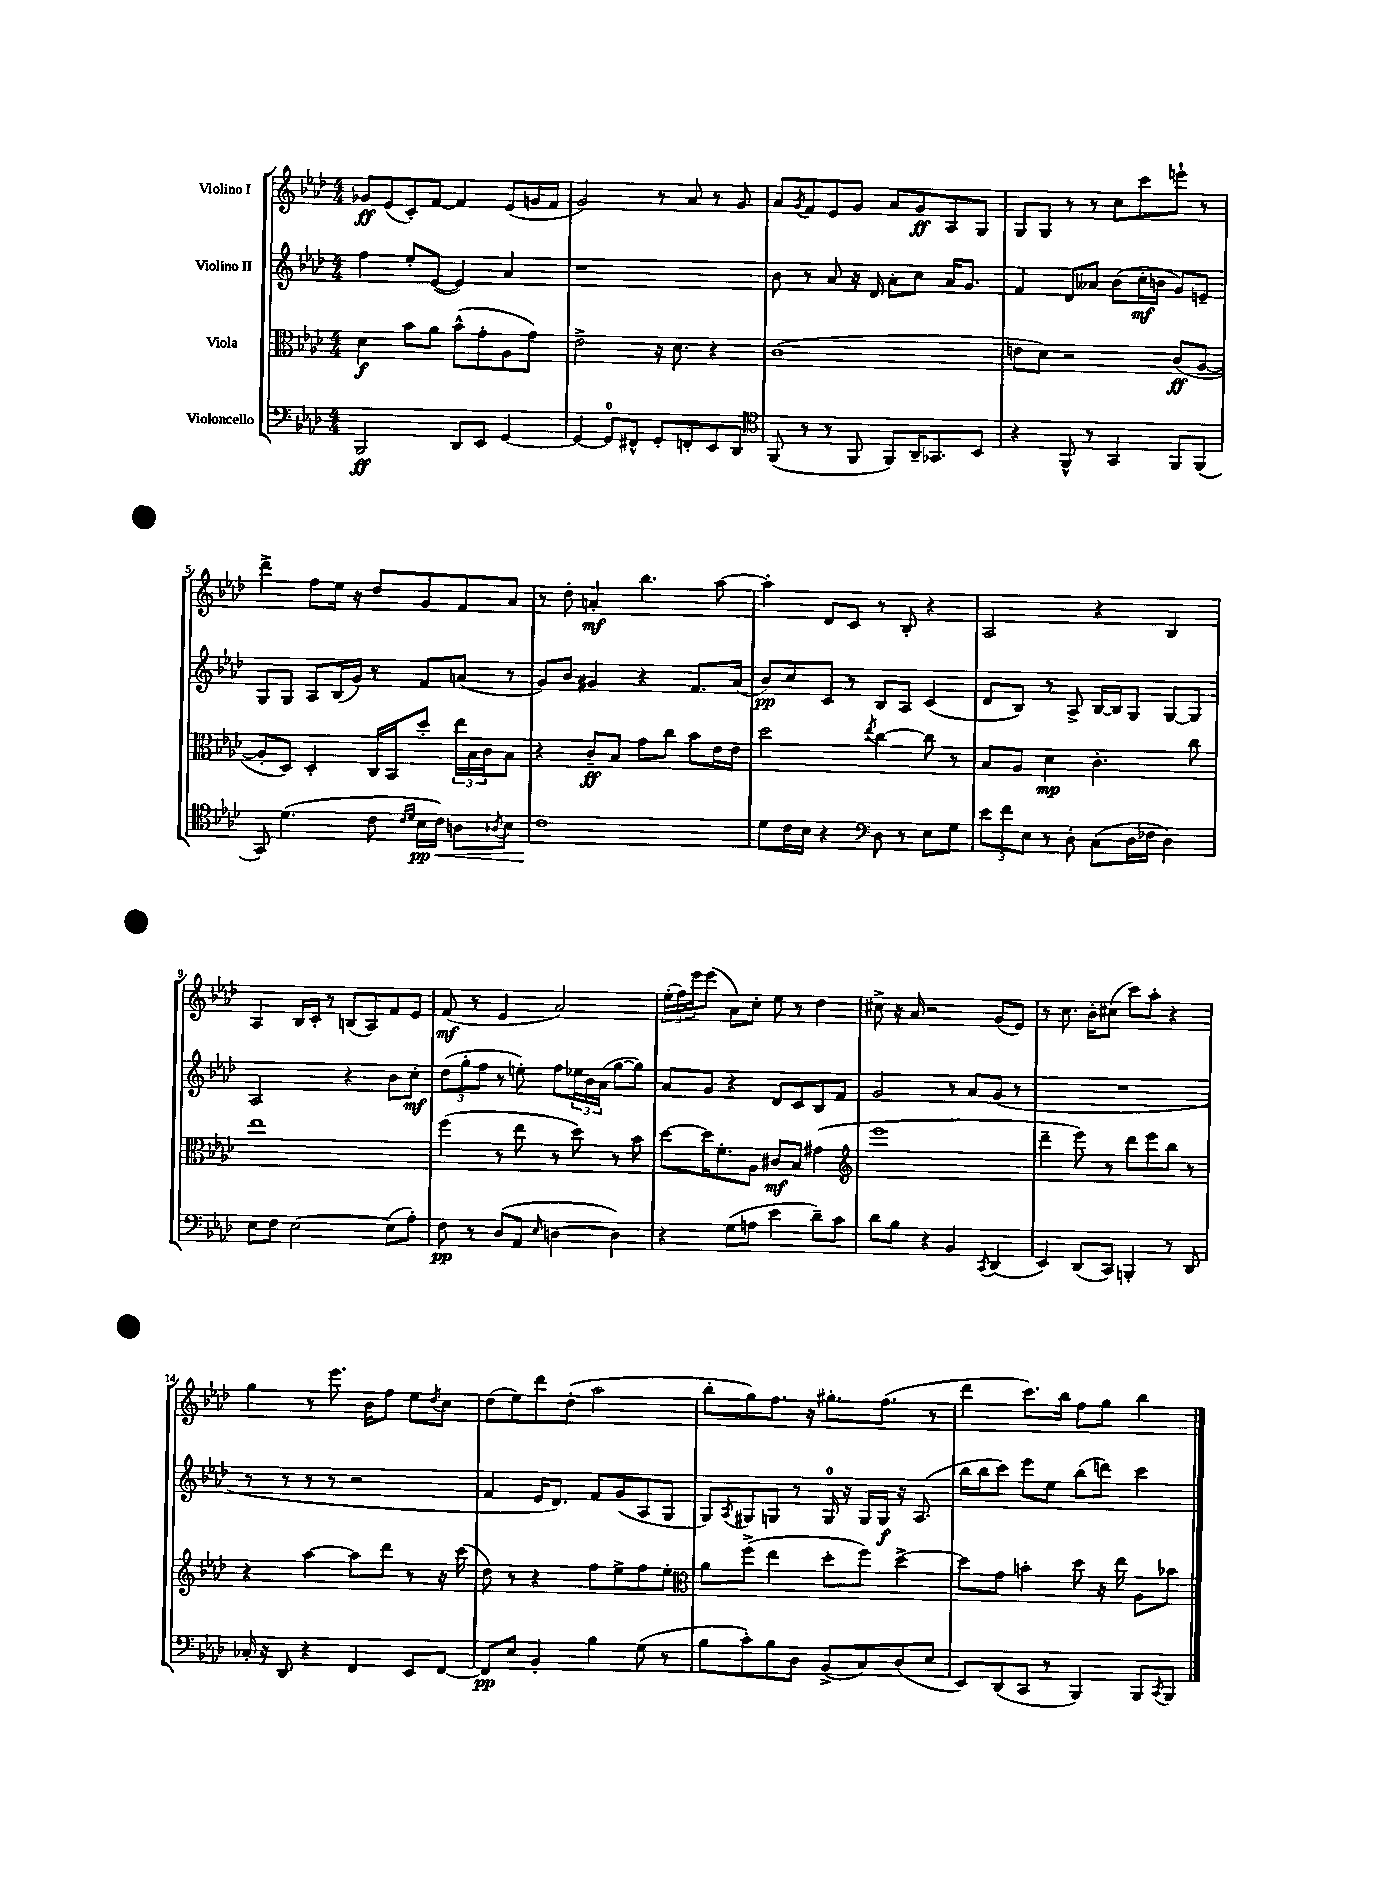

**kern	**dynam	**kern	**dynam	**kern	**dynam	**kern	**dynam
*part4	*part4	*part3	*part3	*part2	*part2	*part1	*part1
*staff4	*staff4	*staff3	*staff3	*staff2	*staff2	*staff1	*staff1
*I"Violoncello	*	*I"Viola	*	*I"Violino II	*	*I"Violino I	*
*clefF4	*	*clefC3	*	*clefG2	*	*clefG2	*
*k[b-e-a-d-]	*	*k[b-e-a-d-]	*	*k[b-e-a-d-]	*	*k[b-e-a-d-]	*
*M4/4	*	*M4/4	*	*M4/4	*	*M4/4	*
=1	=1	=1	=1	=1	=1	=1	=1
2BBB-/	ff	4d-\	f	4ff\	.	8g-X/L	ff
.	.	.	.	.	.	(8e-/	.
.	.	8b-\L	.	8ee-'/L	.	8c'/)	.
.	.	8a-\J	.	([8e-/J	.	[8f/J	.
8DD-/L	.	(8b-^^\L	.	4e-/])	.	4f/]	.
8EE-/J	.	8g'\	.	.	.	.	.
[4GG/	.	8A-\	.	4a-/	.	(8e-/L	.
.	.	8g\J)	.	.	.	16gn/L	.
.	.	.	.	.	.	16f/JJ	.
=2	=2	=2	=2	=2	=2	=2	=2
4GG/_	.	2e-^\	.	1r	.	2g/)	.
8GG/L]	.	.	.	.	.	.	.
8FF#X^^/J	.	.	.	.	.	.	.
8GG'/L	.	16r	.	.	.	8r	.
.	.	8.d-\	.	.	.	.	.
8FFn'/	.	.	.	.	.	8a-/	.
8EE-/	.	4r	.	.	.	8r	.
8DD-/J	.	.	.	.	.	8g/	.
=3	=3	=3	=3	=3	=3	=3	=3
*clefC4	*	*	*	*	*	*	*
(8FF/	.	(1c	.	8b-\	.	8a-/L	.
.	.	.	.	.	.	8qg/	.
8r	.	.	.	8r	.	8f/	.
8r	.	.	.	8a-/	.	8e-/	.
8FF/	.	.	.	16r	.	8g/J	.
.	.	.	.	16d-/	.	.	.
8FF/L)	.	.	.	8a-'\L	.	8a-/L	.
16AA-~/K	.	.	.	8cc\J	.	8g/	ff
8.GG-X/	.	.	.	.	.	.	.
.	.	.	.	16a-/KL	.	8A-/	.
.	.	.	.	8.g/J	.	.	.
8BB-/J	.	.	.	.	.	8G/J	.
=4	=4	=4	=4	=4	=4	=4	=4
4r	.	8en\L	.	4f/	.	8G/L	.
.	.	8d-\J)	.	.	.	8G/J	.
8FF^^/	.	2r	.	8d-/L	.	8r	.
8r	.	.	.	8a--X/J	.	8r	.
4GG/	.	.	.	(8b-\L	.	8cc\L	.
.	.	.	.	16cc'\L	mf	8ccc\	.
.	.	.	.	16bn\JJ	.	.	.
8FF/L	.	(8c/L	ff	8g/L)	.	8eeen`\J	.
(8FF/J	.	[8A-/J	.	8en~/J	.	8r	.
!!LO:LB:g=z
=5	=5	=5	=5	=5	=5	=5	=5
8GG/)	.	8A-'/L]	.	8G/L	.	4ddd-^\	.
(4.d-\	.	8D-/J)	.	8G/J	.	.	.
.	.	4D-'/	.	8A-/L	.	8ff\L	.
.	.	.	.	(16B-/L	.	16ee-\Jk	.
.	.	.	.	16g/JJ)	.	16r	.
8c\	.	16C/LL	.	8r	.	8dd-/L	.
.	.	16BB-/J	.	.	.	.	.
16qqc/LL	.	.	.	.	.	.	.
16qqd-/JJ	.	.	.	.	.	.	.
16B-\LL	pp	8dd-'/J	.	8f/L	.	8g/	.
!	!LO:HP:b	!	!	!	!	!	!
16c\JJ)	<	.	.	.	.	.	.
8An\L	.	24ee-\LL	.	(8an/J	.	8f/	.
.	.	24B-\	.	.	.	.	.
.	.	24c\J	.	.	.	.	.
8qA-X/	.	.	.	.	.	.	.
8B-\J	.	8B-\J	.	8r	.	8a-/J	.
=6	=6	=6	=6	=6	=6	=6	=6
1c	.	4r	.	8g/L)	.	8r	.
.	.	.	.	8b-/J	.	8dd-'\	.
.	.	8c~/L	ff	4g#X/	.	4an'/	mf
.	.	8B-/J	.	.	.	.	.
.	.	8g\L	.	4r	.	4.bb-\	.
.	.	8cc\J	.	.	.	.	.
.	.	8b-\L	.	8.f/L	.	.	.
.	.	16e-\L	.	.	.	[8aa-\	.
.	.	16e-\JJ	.	(16a-/Jk	.	.	.
.	[	.	.	.	.	.	.
=7	=7	=7	=7	=7	=7	=7	=7
8d-\L	.	2dd-\	.	8b-/L)	pp	4aa-'\]	.
16c\L	.	.	.	8cc/	.	.	.
16B-\JJ	.	.	.	.	.	.	.
4r	.	.	.	8c/J	.	8d-/L	.
.	.	.	.	8r	.	8c/J	.
*clefF4	*	*	*	*	*	*	*
.	.	8qee-/	.	.	.	.	.
8D-\	.	[4cc\	.	8B-/L	.	8r	.
8r	.	.	.	8A-/J	.	8B-'/	.
8E-\L	.	8cc\]	.	(4c/	.	4r	.
8G\J	.	8r	.	.	.	.	.
=8	=8	=8	=8	=8	=8	=8	=8
12e-\L	.	8B-/L	.	8d-/L	.	2A-/	.
12f\	.	.	.	.	.	.	.
.	.	8A-/J	.	8B-/J)	.	.	.
12E-\J	.	.	.	.	.	.	.
8r	.	4d-\	mp	8r	.	.	.
8D-'\	.	.	.	8A-^/	.	.	.
(8C\L	.	4.c'\	.	[16B-/LL	.	4r	.
.	.	.	.	16B-/J]	.	.	.
16D-\L	.	.	.	8G/J	.	.	.
16F-X\JJ	.	.	.	.	.	.	.
4D-\)	.	.	.	[8G/L	.	4B-/	.
.	.	8cc\	.	8G/J]	.	.	.
!!LO:LB:g=z
=9	=9	=9	=9	=9	=9	=9	=9
8E-\L	.	1ee-	.	2A-/	.	4A-/	.
8F\J	.	.	.	.	.	.	.
[2E-\	.	.	.	.	.	16B-/LL	.
.	.	.	.	.	.	16c'/JJ	.
.	.	.	.	.	.	8r	.
.	.	.	.	4r	.	(8Bn/L	.
.	.	.	.	.	.	8A-/)	.
(8E-\L]	.	.	.	8b-\L	.	8f/	.
8A-'\J)	.	.	.	8cc'\J	mf	8e-/J	.
=10	=10	=10	=10	=10	=10	=10	=10
8F\	pp	(4ff\	.	(12dd-\L	.	(8f/	mf
.	.	.	.	12gg'\	.	.	.
8r	.	.	.	.	.	8r	.
.	.	.	.	12ff\J	.	.	.
(8D-/L	.	8r	.	8r	.	4e-/	.
8AA-/J	.	8ee-\	.	8een'\)	.	.	.
16qqE-/	.	.	.	.	.	.	.
[4Dn\	.	8r	.	8ff\L	.	2a-/)	.
.	.	8dd-\)	.	24ee-X\L	.	.	.
.	.	.	.	24b-\	.	.	.
.	.	.	.	(24a-\JJ	.	.	.
4D\])	.	8r	.	[8gg\L	.	.	.
.	.	8b-\	.	8gg\J])	.	.	.
=11	=11	=11	=11	=11	=11	=11	=11
4r	.	[8dd-\L	.	8a-/L	.	(24ee-'\LL	.
.	.	.	.	.	.	24ff\)	.
.	.	.	.	.	.	24eee-\J	.
.	.	16dd-\K]	.	8g/J	.	(8eee-\J	.
.	.	8.f'\	.	.	.	.	.
(8G\L	.	.	.	4r	.	8a-\L)	.
8An\J	.	8A-\J	.	.	.	8cc'\J	.
4e-\	.	8c#X/L	mf	8d-/L	.	8ee-\	.
.	.	8B-/J	.	8c/	.	8r	.
8d-~\L)	.	(4g#X\	.	8B-/	.	4dd-\	.
8c\J	.	.	.	8f/J	.	.	.
=12	=12	=12	=12	=12	=12	=12	=12
*	*	*clefG2	*	*	*	*	*
8d-\L	.	1eee-	.	2g/	.	8cc#X^\	.
8B-\J	.	.	.	.	.	16r	.
.	.	.	.	.	.	16a-/	.
4r	.	.	.	.	.	2r	.
4BB-/	.	.	.	8r	.	.	.
.	.	.	.	8a-/L	.	.	.
8qCC/	.	.	.	.	.	.	.
(4DD-/	.	.	.	(8g/J	.	(8g/L	.
.	.	.	.	8r	.	8e-/J)	.
=13	=13	=13	=13	=13	=13	=13	=13
4EE-/)	.	4ddd-~\	.	1r	.	8r	.
.	.	.	.	.	.	8.cc\	.
(8DD-/L	.	8eee-\)	.	.	.	.	.
.	.	.	.	.	.	16b-'\KL	.
8CC/J)	.	8r	.	.	.	(8cc#X\J	.
4BBBn'/	.	8ddd-\L	.	.	.	8ccc\L)	.
.	.	8eee-\	.	.	.	8aa-'\J	.
8r	.	8bb-\J	.	.	.	4r	.
8DD-/	.	8r	.	.	.	.	.
!!LO:LB:g=z
=14	=14	=14	=14	=14	=14	=14	=14
16C-X'/	.	4r	.	8r	.	4gg\	.
16r	.	.	.	.	.	.	.
8DD-/	.	.	.	8r	.	.	.
4r	.	[4aa-\	.	8r	.	8r	.
.	.	.	.	8r	.	8.eee-\	.
4FF/	.	8aa-\L]	.	2r	.	.	.
.	.	.	.	.	.	16b-\KL	.
.	.	8ddd-\J	.	.	.	8ff\J	.
8EE-/L	.	8r	.	.	.	8ee-\L	.
.	.	.	.	.	.	8qdd-/	.
[8FF/J	.	16r	.	.	.	8cc\J	.
.	.	(16ccc\	.	.	.	.	.
=15	=15	=15	=15	=15	=15	=15	=15
8FF/L]	pp	8dd-\)	.	4f/	.	(8dd-\L	.
8E-/J	.	8r	.	.	.	8ee-\)	.
4BB-'/	.	4r	.	16e-/KL	.	8ddd-\	.
.	.	.	.	8.d-/J)	.	.	.
.	.	.	.	.	.	(8dd-'\J	.
4B-\	.	8ff\L	.	8f/L	.	2aa-\	.
.	.	8ee-^\	.	(8g/	.	.	.
(8G\	.	8ff\	.	8A-/	.	.	.
8r	.	8ee-'\J	.	8G/J	.	.	.
=16	=16	=16	=16	=16	=16	=16	=16
*	*	*clefC3	*	*	*	*	*
8B-\L	.	8a-\L	.	8G/L)	.	8bb-'\L	.
.	.	.	.	8qA-/	.	.	.
8c'\)	.	(8ff^\J	.	8G#X/	.	8gg\)	.
8B-\	.	4ee-\	.	8Gn/J	.	8.ff\J	.
8D-\J	.	.	.	8r	.	.	.
.	.	.	.	.	.	16r	.
(8BB-^/L	.	8dd-'\L	.	16G/	.	8.gg#X'\L	.
.	.	.	.	16r	.	.	.
8C/)	.	8ff\J)	.	16G/LL	.	.	.
.	.	.	.	16G/JJ	f	(8.ff\J	.
(8D-/	.	[4dd-^\	.	16r	.	.	.
.	.	.	.	(8.A-/	.	.	.
8E-/J	.	.	.	.	.	8r	.
=17	=17	=17	=17	=17	=17	=17	=17
8EE-/L)	.	8dd-\L]	.	16bb-\LL	.	4ddd-\	.
.	.	.	.	16bb-\J	.	.	.
(8DD-/	.	8g\J	.	8ccc\J)	.	.	.
8CC/J	.	4bn'\	.	8eee-\L	.	8.ccc\L)	.
8r	.	.	.	8ee-\J	.	.	.
.	.	.	.	.	.	16bb-\Jk	.
4BBB-/)	.	8dd-\	.	(8bb-\L	.	8ff\L	.
.	.	16r	.	8dddn\J)	.	8gg\J	.
.	.	16ee-\	.	.	.	.	.
8BBB-/L	.	8A-\L	.	4ccc\	.	4bb-\	.
8qCC/	.	.	.	.	.	.	.
8BBB-/J	.	8b-X\J	.	.	.	.	.
==	==	==	==	==	==	==	==
*-	*-	*-	*-	*-	*-	*-	*-
